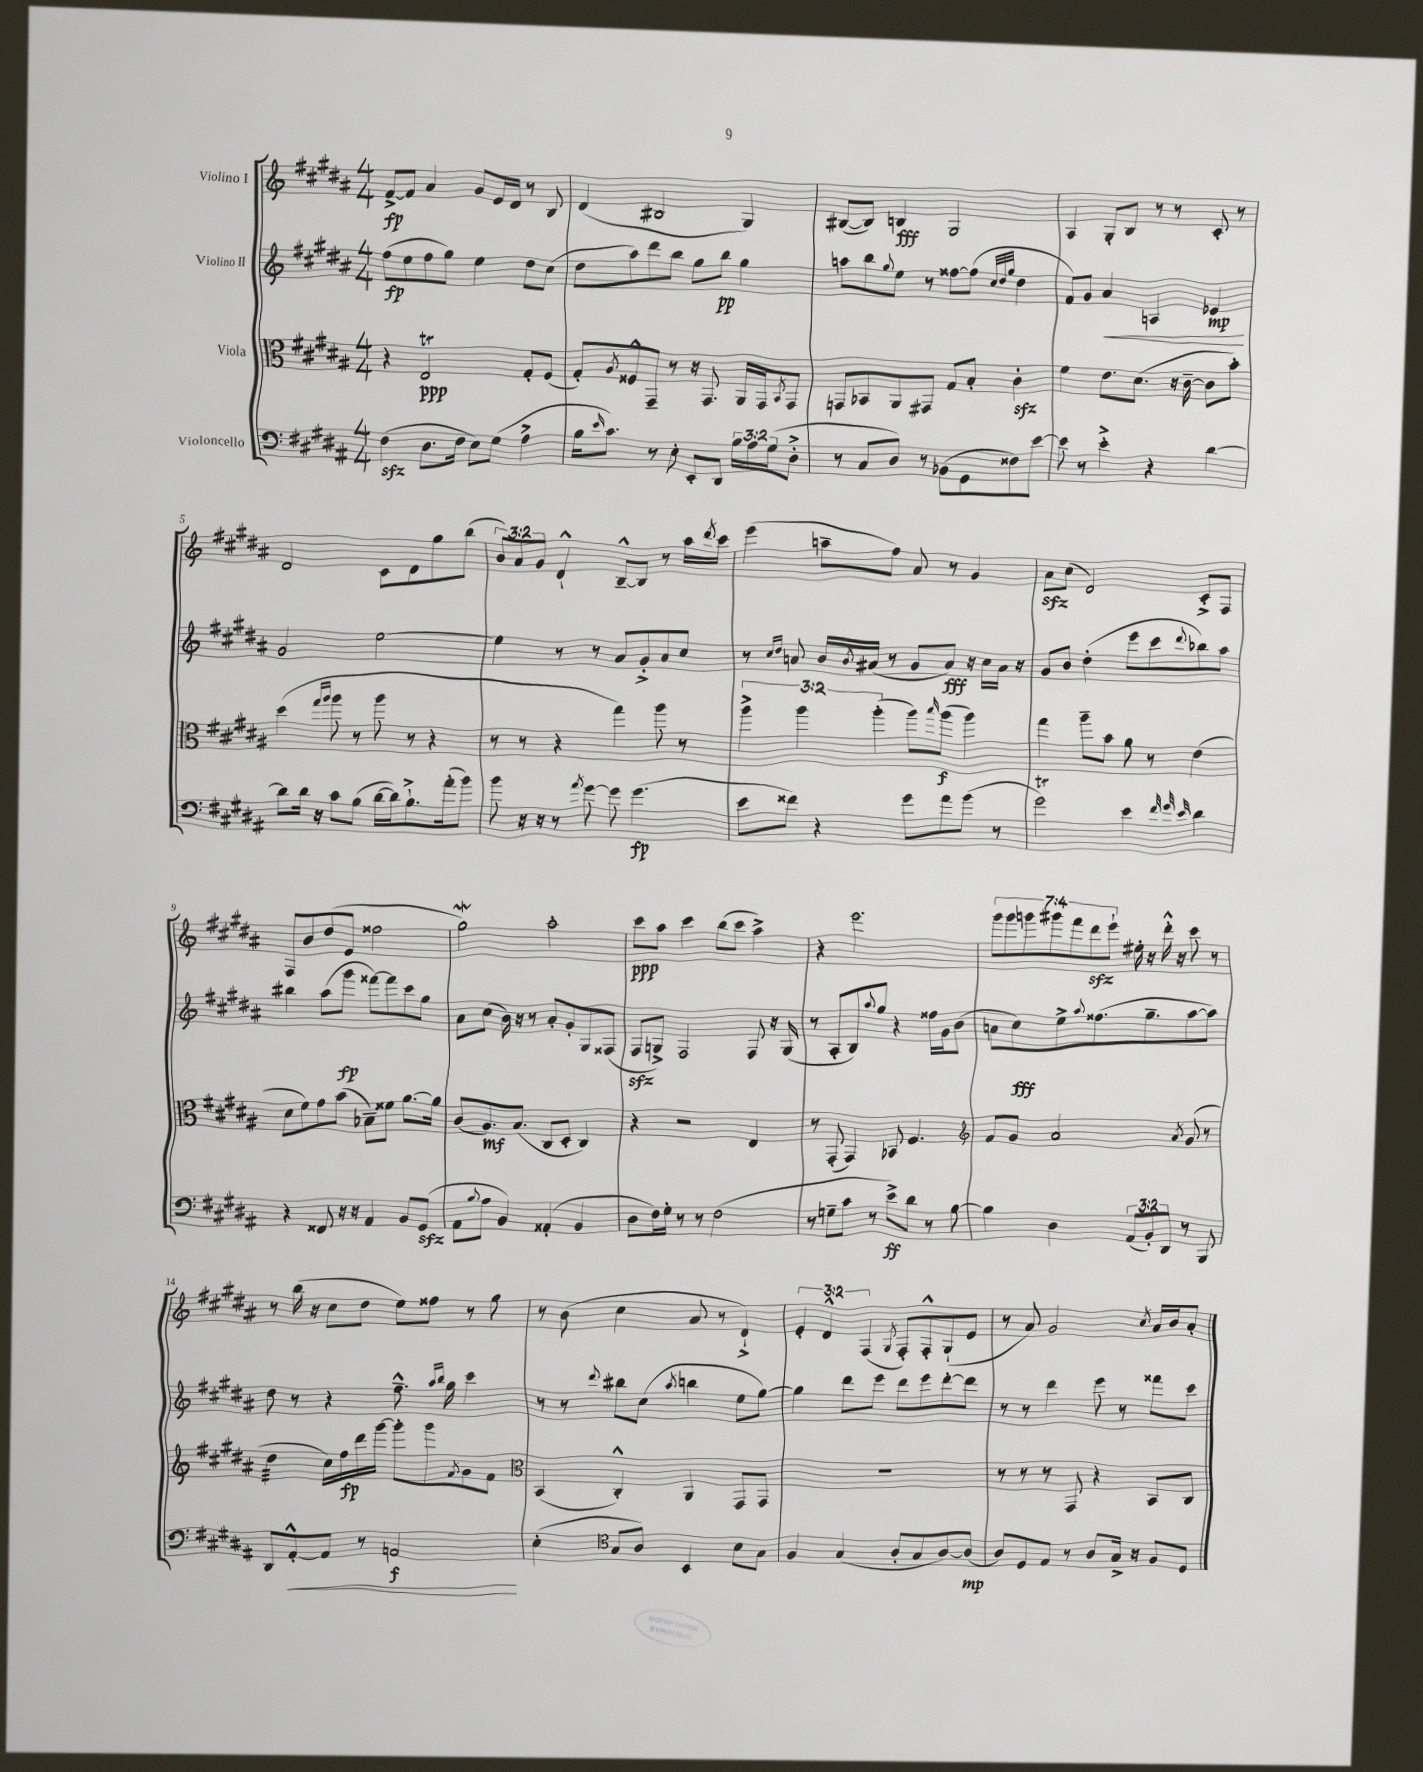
<<
\new StaffGroup <<
\new Staff = "s0" \with { instrumentName = "Violino I" } {
    \clef treble \key b \major \numericTimeSignature \time 4/4 \override Staff.TupletNumber.text = #tuplet-number::calc-fraction-text
    fis'8~->\fp fis'8 ais'4 gis'8 e'16 dis'16 r8 b8 |
    dis'4( bis2 gis4) |
    bis8~( bis8) b4\fff gis2 |
    ais4 gis8-. b8 r8 r8 cis'8-. r8 |
    dis'2 cis'8 dis'8 gis''8 b''8( |
    \tuplet 3/2 { b'8) ais'8 gis'8 } dis'4-!-^ b8~---^ b8 r8 ais''16 \acciaccatura { dis'''8 } cis'''16 |
    e'''4( a''8-- fis''8) ais'8 r8 gis'4 |
    ais'8\sfz cis''8( dis'2) cis'8-.-> fis8 |
    fis8 b'8 dis''8( e'8 fisis''2 |
    gis''2\mordent) ais''2-. |
    cis'''8\ppp ais''8 cis'''4 b''8( cis'''8 ais''4->) |
    r4 e'''2. |
    \tuplet 7/4 { gis'''8 gis'''8 g'''8 gis'''8 fis'''8 dis'''8\sfz e'''8-! } eis''16-. r16 dis'''16-.-^ r16 cis'''8 r8 |
    r8 b''16( r16 cis''8 dis''8 e''8) fisis''8 r8 gis''8 |
    r8 b'8( cis''4 ais'8 r8 dis'4-!->) |
    \tuplet 3/2 { e'4-. dis'4-^ fis4( } \acciaccatura { gis8 } fis8-.) fis8-.-^ gis8-!( e'8 |
    r8 ais'8) gis'2 \acciaccatura { cis''8 } ais'16 b'16 ais'8-. \bar "|." |
}
\new Staff = "s1" \with { instrumentName = "Violino II" } {
    \clef treble \key b \major \numericTimeSignature \time 4/4
    fis''8\fp( e''8 fis''8 gis''8) e''4 dis''8 cis''8( |
    dis''8 ais''8) dis'''8 b''8 gis''8 b''8\pp gis''4 |
    a''8 b''8 \appoggiatura { gis''8 } e''8 r8 fisis''8~ fisis''8( \grace { cis''32 dis''32 gis''32 } dis''4 |
    fis'8) gis'8 ais'4\< a4 ees'4\mp\! |
    gis'2 e''2~ |
    e''4 r8 r8 ais'8 gis'8-.-> ais'8 cis''8 |
    r8 \grace { cis''16 dis''16 } a'8 b'16 \acciaccatura { b'8 } ais'16( r8 gis'8 ais'8\fff) r16 cis''16 ais'16 r16 |
    gis'8 b'8 dis''4-.( e'''8 cis'''8 \appoggiatura { dis'''8 } bes''8) ais''8 |
    bis''4 ais''8( gis'''8\fp fisis'''8~) fisis'''8 cis'''8 gis''8 |
    ais'8 cis''8( b'16) r16 r8 ais'8-. gis'8-. gis8 fisis8( |
    fis8\sfz g8->) fis2 fis8 r16 g16( |
    r8 ais8-. b8) \appoggiatura { ais''8 } gis''8 r4 fisis''16 gis'16 b'8( |
    a'8 cis''8\fff) e''8-> \appoggiatura { ais''8 } fisis''8.( gis''8.-- ais''8~ ais''8) |
    dis''8 r8 r4 fis''8.---^ \grace { ais''16 b''16 } gis''16 cis'''4 |
    r8 r8 \appoggiatura { dis'''8 } bis''8 cis''8( \acciaccatura { ais''8 } b''4 e''8 gis''8~) |
    gis''4 dis'''8 e'''8 dis'''8 e'''8 dis'''8~-. dis'''8 |
    r8 r8 dis'''4 e'''8 r8 fisis'''8 cis'''8 \bar "|." |
}
\new Staff = "s2" \with { instrumentName = "Viola" } {
    \clef alto \key b \major \numericTimeSignature \time 4/4 \override Staff.TupletNumber.text = #tuplet-number::calc-fraction-text
    r4 e2\trill\ppp gis8-. fis8( |
    gis8-.) \acciaccatura { ais8 } fisis8-^ gis,8-- r8 r16 gis,8. ais,16 gis,16 \acciaccatura { b,8 } gis,8 |
    g,8 bes,8 ais,8 gis,8 gis8 b8-. cis'4-.\sfz |
    fis'4 e'8. dis'8.( r16 cis'16~-- cis'8 b'8-.) |
    dis''4( \grace { gis''16 ais''16 } ais''8 r8 ais''8 r8 r4 |
    r8 r8 r4 gis''4) ais''8 r8 |
    \tuplet 3/2 { ais''4-> ais''4 ais''4-.( } ais''8) \grace { b''16 } ais''8\f( ais''4) |
    gis''4 ais''8-- b'8 ais'8 r8 e'4( |
    dis'8 fis'8) gis'8 b'8( bes8--) fisis'8 ais'8.~ ais'16 |
    cis'8( ais8.\mf) b8.( cis8 dis8-. cis4) |
    r4 r2 e4 |
    r8 gis,8-.( gis,4) bes,8 fis4. |
    \clef treble fis'8 gis'8 ais'2 \acciaccatura { ais'8 } gis'8( r8 |
    dis''4:32 cis''16) fis''16\fp dis'''16 gis'''16~ gis'''8-. gis'''8 \acciaccatura { fis'8 } gis'8 fis'8 |
    \clef alto b,4( cis4-.-^) ais,4 gis,8 gis,8 |
    R1 |
    r8 r8 r8 gis,8 r4 b,8 cis8 \bar "|." |
}
\new Staff = "s3" \with { instrumentName = "Violoncello" } {
    \clef bass \key b \major \numericTimeSignature \time 4/4 \override Staff.TupletNumber.text = #tuplet-number::calc-fraction-text
    fis4\sfz( dis8. fis16 e8) gis8( ais4-> |
    b16 \grace { e'16 } cis'8.) r8 e8-. e,8-. dis,8 \tuplet 3/2 { b16 ais16 gis16( } dis8-.-> |
    r8 cis8 dis8) r8 bes,8( gis,8 fisis8) e'8~ |
    e'8 r8 e'4-.-> r4 dis'4~ |
    dis'8 dis'16 r16 cis'8 b8( dis'16~ dis'16) b8.-!-> ais'16-.( b'8) |
    b'8 r16 r16 r8 \acciaccatura { ais'8 } gis'8~ gis'8 gis'4.\fp( |
    e'8 fisis'8) r4 gis'8 ais'8 b'8( r8 |
    gis'2\trill) e'4 \grace { fis'32 gis'32 e'32 } dis'4 |
    r4 fisis,8 r16 r16 ais,4 b,8 gis,8\sfz( |
    ais,8 \appoggiatura { b8 } ais8 b,4) aisis,4-.( b,4 |
    dis8 fis16) gis16-. r8 r8 fis2( |
    r8 g8-- cis'8 r8 e'8->\ff) dis'8 r8 b8~ |
    b4 dis4 \tuplet 3/2 { ais,8( b,8-.) dis,8 } r8 b,,8 |
    dis,8 ais,8~-.-^\< ais,8 r8 a,2\f\! |
    e4-.( \clef tenor gis8 ais8) b,4 b8 gis8 |
    fis4 gis4( ais8-. gis8 ais8~) ais8\mp( |
    ais8) dis8 e8 r8 ais8 gis16-> r16 fis8 dis8 \bar "|." |
}
>>
>>
